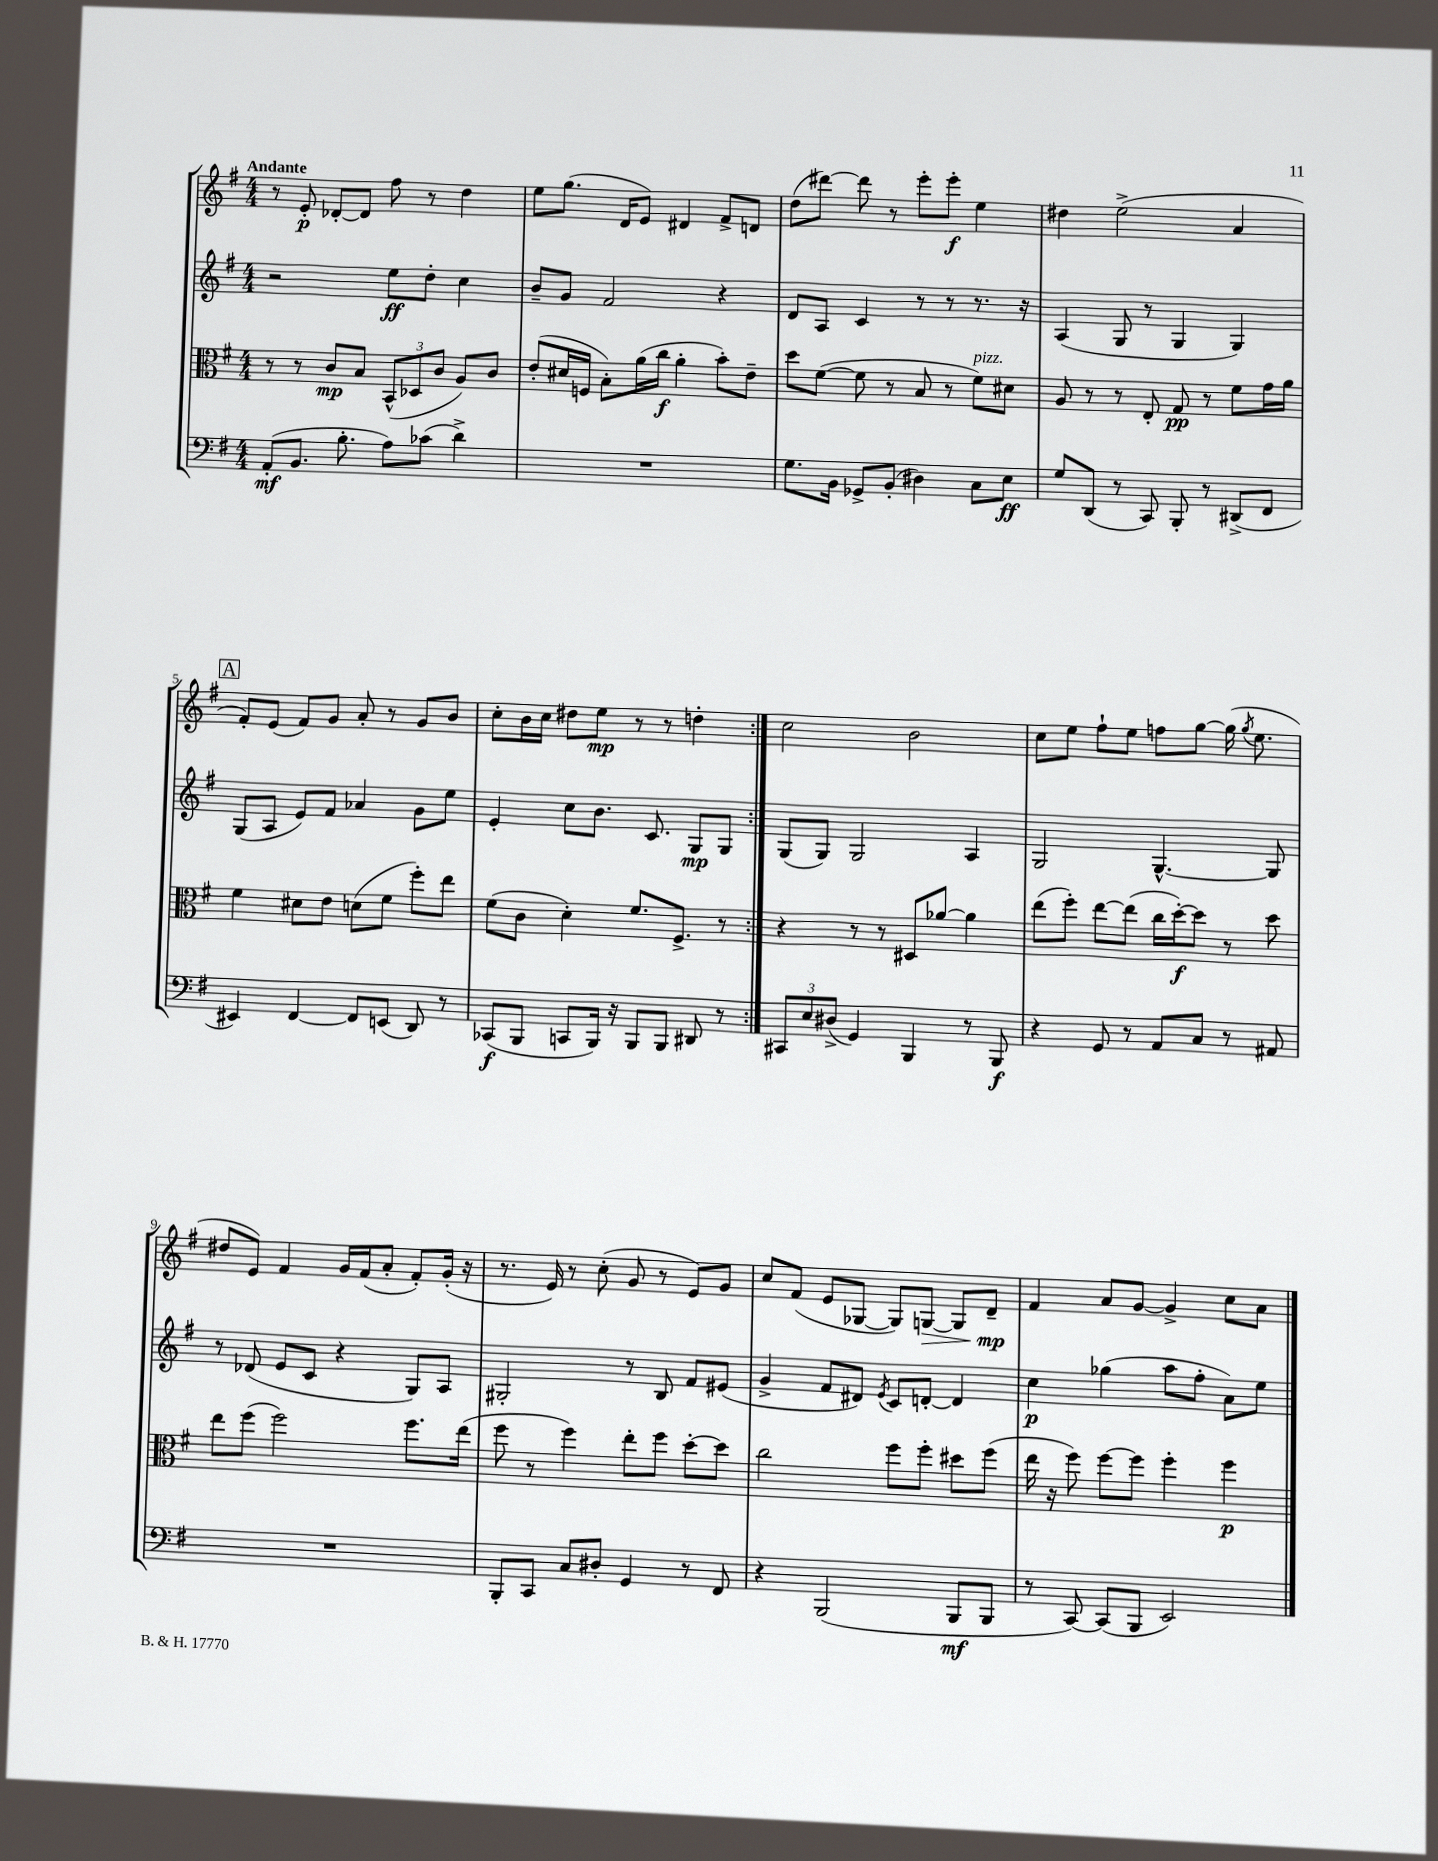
<<
\new StaffGroup <<
\new Staff = "s0" {
    \clef treble \key g \major \numericTimeSignature \time 4/4 \tempo "Andante"
    \autoBeamOff \repeat volta 2 { r8 e'8-.\p des'8[~-. des'8] fis''8 r8 d''4 |
    e''8[ g''8.]( d'16[ e'8]) dis'4 fis'8[-> d'8] |
    d''8[( dis'''8]~) dis'''8 r8 e'''8[-. e'''8]-.\f e''4 |
    dis''4 e''2->( a'4 |
    \mark \markup { \box "A" } fis'8[-.) e'8]( fis'8[) g'8] a'8-. r8 g'8[ b'8] |
    c''8[-. b'16 c''16] dis''8[ e''8]\mp r8 r8 d''4-. | }
    c''2 b'2 |
    c''8[ e''8] fis''8[-! e''8] f''8[ g''8]~ g''16( \acciaccatura { g''8 } e''8. |
    dis''8[ e'8]) fis'4 g'16[ fis'16( a'8]-. fis'8[-.) g'16]-.( r16 |
    r8. e'16) r8 c''8-.( g'8 r8 e'8[) g'8] |
    c''8[ fis'8]( e'8[ ges8]~ ges8[) g8]~\> g8[ d'8]--\mp\! |
    fis'4 a'8[ g'8]~ g'4-> c''8[ a'8] \bar "|." |
}
\new Staff = "s1" {
    \clef treble \key g \major \numericTimeSignature \time 4/4
    \autoBeamOff \repeat volta 2 { r2 e''8[\ff d''8]-. c''4 |
    b'8[-- g'8] fis'2 r4 |
    d'8[ a8] c'4 r8 r8 r8. r16 |
    a4( g8 r8 g4 g4) |
    \mark \markup { \box "A" } g8[( a8] e'8[) fis'8] aes'4 g'8[ e''8] |
    e'4-. c''8[ b'8.] c'8. g8[\mp g8] | }
    g8[( g8]) g2 a4 |
    g2 g4.~-^ g8 |
    r8 des'8( e'8[ c'8] r4 g8[) a8] |
    gis2-. r8 b8 fis'8[ eis'8]( |
    g'4-> fis'8[ dis'8]) \acciaccatura { e'8 } c'8[ d'8]~-. d'4 |
    c''4\p ges''4( a''8[ fis''8]-. a'8[) e''8] \bar "|." |
}
\new Staff = "s2" {
    \clef alto \key g \major \numericTimeSignature \time 4/4
    \autoBeamOff \repeat volta 2 { r8 r8 c'8[\mp b8] \tuplet 3/2 { b,8[-^( des8 c'8] } a8[) c'8] |
    e'8[-.( dis'16 f16] b8[-.) a'16( c''16]\f a'4-. b'8[-.) e'8]-- |
    d''8[ fis'8]~( fis'8 r8 b8 r8 fis'8[^\markup { \italic "pizz." }) dis'8] |
    a8 r8 r8 e8-. g8\pp r8 fis'8[ g'16 a'16] |
    \mark \markup { \box "A" } fis'4 dis'8[ e'8] d'8[( fis'8] fis''8[-.) e''8] |
    fis'8[( c'8] d'4-.) fis'8.[ fis8.]-> r8 | }
    r4 r8 r8 dis8[ aes'8]~ aes'4 |
    e''8[( fis''8]-.) e''8[~ e''8]( c''16[ d''16~-.\f) d''8] r8 d''8 |
    e''8[ fis''8]( fis''2) fis''8.[ e''16]( |
    fis''8 r8 fis''4) e''8[-. fis''8] d''8[~-. d''8] |
    c''2 fis''8[ fis''8]-. dis''8[ fis''8]( |
    e''16 r16 fis''8) fis''8[~ fis''8] fis''4-. fis''4\p \bar "|." |
}
\new Staff = "s3" {
    \clef bass \key g \major \numericTimeSignature \time 4/4
    \autoBeamOff \repeat volta 2 { a,8[-.\mf( b,8.] b8.-. a8[) ces'8]( d'4->) |
    R1 |
    g8.[ b,16] ges,8[-> b,8]-.( dis4) c8[ e8]\ff |
    g8[ d,8]( r8 c,8) b,,8-. r8 dis,8[->( fis,8] |
    \mark \markup { \box "A" } eis,4) fis,4~ fis,8[ e,8]( d,8) r8 |
    ces,8[\f( b,,8] c,8[ b,,16]) r16 b,,8[ b,,8] dis,8 r8 | }
    \tuplet 3/2 { cis,8[ e8 dis8]->( } g,4) b,,4 r8 b,,8\f |
    r4 g,8 r8 a,8[ c8] r8 ais,8 |
    R1 |
    b,,8[-. c,8] c8[ dis8]-. g,4 r8 fis,8 |
    r4 b,,2( b,,8[\mf b,,8] |
    r8 c,8~) c,8[( b,,8] e,2) \bar "|." |
}
>>
>>
